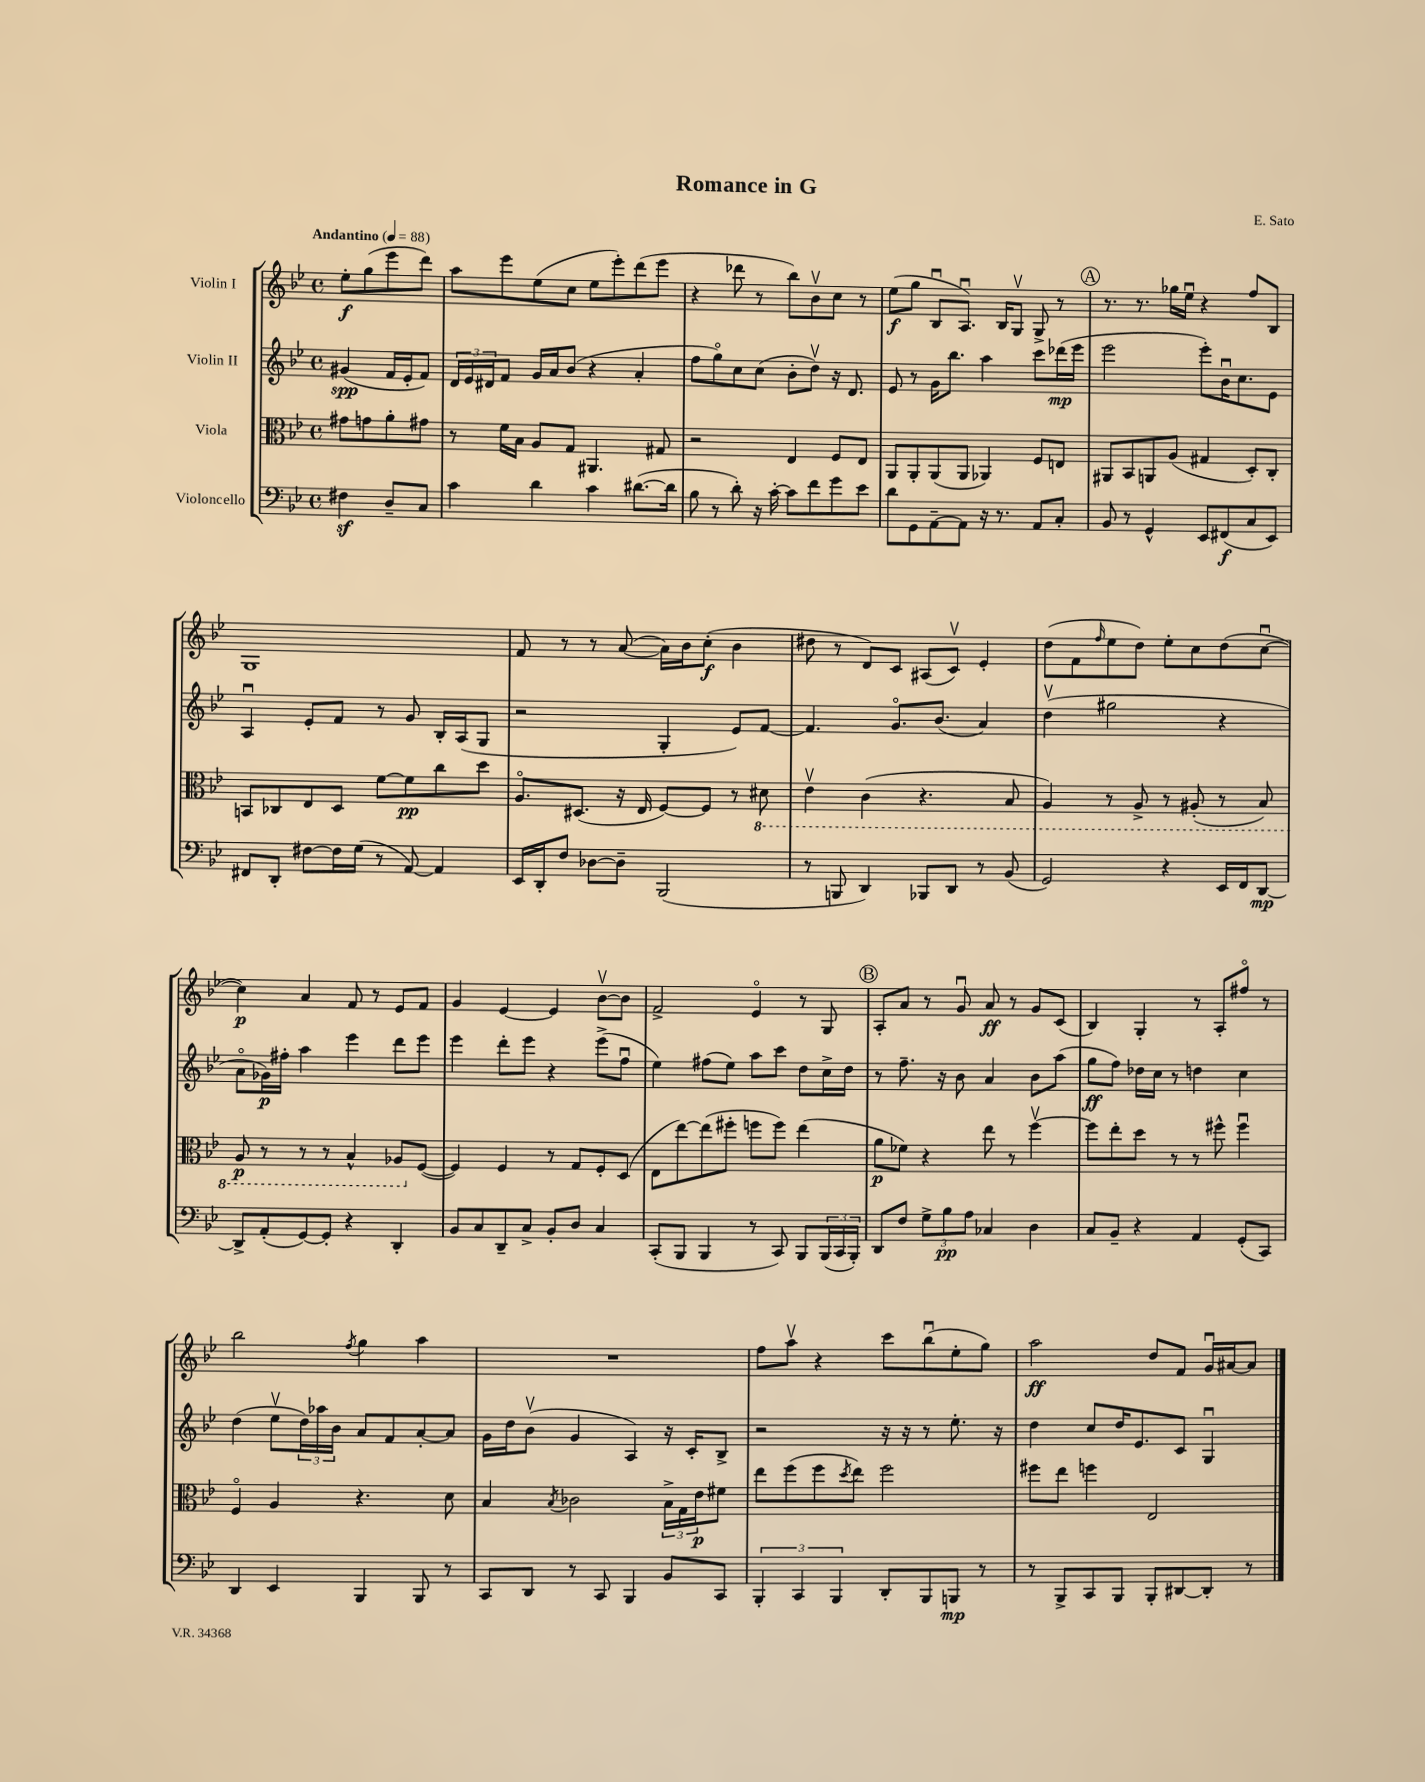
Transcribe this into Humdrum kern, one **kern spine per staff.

**kern	**kern	**kern	**kern
*staff4	*staff3	*staff2	*staff1
*clefF4	*clefC3	*clefG2	*clefG2
*k[b-e-]	*k[b-e-]	*k[b-e-]	*k[b-e-]
*M4/4	*M4/4	*M4/4	*M4/4
*met(c)	*met(c)	*met(c)	*met(c)
*MM88	*MM88	*MM88	*MM88
4F#\	8g#\L	(4g#/	8ee-'\L
.	8g\	.	(8gg\
8D~/L	8a'\	16f/LL	8eee-\
.	.	16e-'/J	.
8C/J	8g#\J	8f/J)	8ddd\J)
=	=	=	=
4c\	8r	24d/LL	8aa\L
.	.	24e-/	.
.	.	24d#/J	.
.	16f\LL	8f/J	8eee-\
.	16B-\JJ	.	.
4d\	8A/L	16g/LL	(8ee-\
.	.	16a/J	.
.	8G/J	(8b-/J	8cc\J
4c\	4.AA#/	4r	8ee-\L
.	.	.	8eee-'\)
([8.d#\L	.	4a'/	(8ddd\
.	8G#/	.	8eee-\J
16d#\]Jk	.	.	.
=	=	=	=
8B-\	2r	8ff\L	4r
8r	.	8ggo\)	.
8d'\)	.	8cc\	8ddd-\
16r	.	(8cc\J	8r
[16c'\	.	.	.
8c\]L	4E-/	8b-'\L	8bb-\L)
8f\	.	8ddv\J)	8b-v\
8g\	8F/L	16r	8cc\J
.	.	8.d/	.
8e-\J	8E-/J	.	8r
=	=	=	=
8d\L	8AA/L	8e-/	(8ee-\L
8GG\	8AA'/	8r	8gg\J
[8AA~\	(8AA/	16g\LK	8B-u/L
.	.	8.bb-\J	.
8AA\]J	8AA/J	.	8.Au/J)
16r	4AA-/)	4aa\	.
8.r	.	.	16B-/LK
.	.	.	8Gv/J
8AA/L	8F/L	8ccc\L	8G^/
8C'/J	8E/J	(16ddd-\L	8r
.	.	16eee-\JJ	.
=	=	=	=
8BB-/	8AA#/L	2eee-\	8.r
8r	8BB-/	.	.
.	.	.	8.r
4GG^^/	8AA/	.	.
.	(8A/J	.	16gg-\LL
.	.	.	16ee-u\JJ
8EE-/L	4G#/	8eee-'\L)	4r
(8FF#/	.	16b-u\K	.
.	.	8.cc\	.
8C/	8D'/L)	.	8ff/L
8EE-/J)	8C'/J	8e-\J	8B-/J
=	=	=	=
8FF#/L	8BB/L	4Au/	1G
8DD'/J	8C-/	.	.
[8F#\L	8E-/	8e-'/L	.
16F#\]L	8D/J	8f/J	.
(16G\JJ	.	.	.
8r	[8f\L	8r	.
[8AA/)	8f\]	8g/	.
4AA/]	8cc\	16B-'/LL	.
.	.	(16A/J	.
.	8dd\J	8G/J	.
=	=	=	=
16EE-/LL	8.Ao/L	2r	8f/
16DD'/J	.	.	.
8F/J	.	.	8r
.	(8.D#/J	.	.
[8D-\L	.	.	8r
8D-~\]J	16r	.	([8a/
.	16E-/	.	.
(2BBB-/	[8F/L)	4G'/	16a\]LL)
.	.	.	16b-\J
.	8F/]J	.	(8cc'\J
.	8r	8e-/L)	4b-\
.	8D#\	[8f/J	.
=	=	=	=
8r	4E-v\	4.f/]	8dd#\
8BBB/	.	.	8r
4DD/)	(4C\	.	8d/L)
.	.	8.go/L	8c/J
8BBB-/L	4.r	.	(8A#/L
.	.	(8.b-/J	.
8DD/J	.	.	8cv/J)
8r	.	4a/)	4e-'/
(8BB-/	8BB-/	.	.
=	=	=	=
2GG/)	4AA/)	(4ddv\	(8dd\L
.	.	.	8f\
.	.	.	16qqff/
.	8r	2gg#\	8ee-\
.	8AA^/	.	8dd\J)
4r	8r	.	8ee-'\L
.	(8AA#'/	.	8cc\
16EE-/LL	8r	4r	(8dd\
16FF/J	.	.	.
[8DD/J	8BB-/)	.	[8ccu\J
=	=	=	=
8DD^/]L	8AA/	8ao\L	4cc\])
(8AA'/	8r	16g-\L)	.
.	.	16ff#'\JJ	.
[8GG/)	8r	4aa\	4a/
8GG'/]J	8r	.	.
4r	4BB-^^/	4eee-\	8f/
.	.	.	8r
4DD'/	8AA-/L	8ddd\L	8e-/L
.	([8F/J	8eee-\J	8f/J
=	=	=	=
8BB-/L	4F/])	4eee-\	4g/
8C/	.	.	.
8DD~/	4F/	8ddd'\L	[4e-/
8C^/J	.	8eee-\J	.
8BB-'/L	8r	4r	4e-/]
8D/J	8G/L	.	.
4C/	8F'/	(8eee-^\L	[8b-v\L
.	(8D/J	8ffu\J	8b-\]J
=	=	=	=
(8CC'/L	8E-\L	4ee-\)	2f^/
8BBB-/J	[8ee-\)	.	.
4BBB-/	(8ee-\]	(8ff#\L	.
.	8ff#'\J	8ee-\J)	.
8r	8ff\L	8aa\L	4e-o/
8CC/)	8ff\J)	8ccc\J	.
8BBB-/L	(4ee-\	8dd\L	8r
(24BBB-/L	.	16cc^\L	8G/
24CC/	.	.	.
.	.	16dd\JJ	.
24BBB-'/JJ)	.	.	.
=	=	=	=
8DD/L	8a\L	8r	8A'/L
8F/J	8f-\J)	8.ff~\	8a/J
12G^\L	4r	.	8r
.	.	16r	.
12B-\	.	.	.
.	.	8b-\	8gu/
12A\J	.	.	.
4C-/	8ee-\	4a/	8a/
.	8r	.	8r
4D\	[4ffv\	8b-\L	8g/L
.	.	(8aa\J	(8c/J
=	=	=	=
8C/L	8ff\]L	8gg\L	4B-/)
8BB-~/J	8ee-'\	8ff\J)	.
4r	8dd\J	16dd-\LL	4G'/
.	.	16cc\JJ	.
.	8r	8r	.
4AA/	8r	4dd\	8r
.	8ff#^^\	.	8A'/L
(8GG'/L	4ff#u\	4cc\	8ff#o/J
8CC/J)	.	.	8r
=	=	=	=
4DD/	4Fo/	(4dd\	2bb-\
4EE-/	4A/	8ee-v\L	.
.	.	24dd\L)	.
.	.	24aa-\	.
.	.	24b-\JJ	.
.	.	.	8qff/
4BBB-/	4.r	8a/L	4gg\
.	.	8f/	.
8BBB-/	.	[8a'/	4aa\
8r	8d\	8a/]J	.
=	=	=	=
8CC/L	4B-/	16g\LL	1r
.	.	16dd\J	.
8DD/J	.	(8b-v\J	.
.	8qB-/	.	.
8r	2c-\	4g/	.
8CC/	.	.	.
4BBB-/	.	4A/)	.
8BB-/L	24B-^\LL	16r	.
.	24G\	.	.
.	.	16c'/LK	.
.	24e-\J	.	.
8CC/J	8f#\J	8B-^/J	.
=	=	=	=
6BBB-'/	8ee-\L	2r	8ff\L
.	(8ff\	.	8aav\J
6CC/	.	.	.
.	8ff\	.	4r
6BBB-/	.	.	.
.	8qdd/	.	.
.	8ee-\J)	.	.
8DD'/L	2ff\	16r	8ccc\L
.	.	16r	.
8BBB-/	.	8r	(8bb-u\
8BBB/J	.	8.ee-'\	8ee-'\
8r	.	.	8gg\J)
.	.	16r	.
=	=	=	=
8r	8ff#\L	4dd\	2aa\
8BBB-^/L	8ee-\J	.	.
8CC/	4ff\	8cc/L	.
8BBB-/J	.	16dd/K	.
.	.	8.e-/	.
8BBB-'/L	2E-/	.	8dd/L
[8DD#/	.	8c/J	8f/J
8DD#'/]J	.	4Gu/	16gu/LL
.	.	.	[16a#/J
8r	.	.	8a#/]J
==	==	==	==
*-	*-	*-	*-
